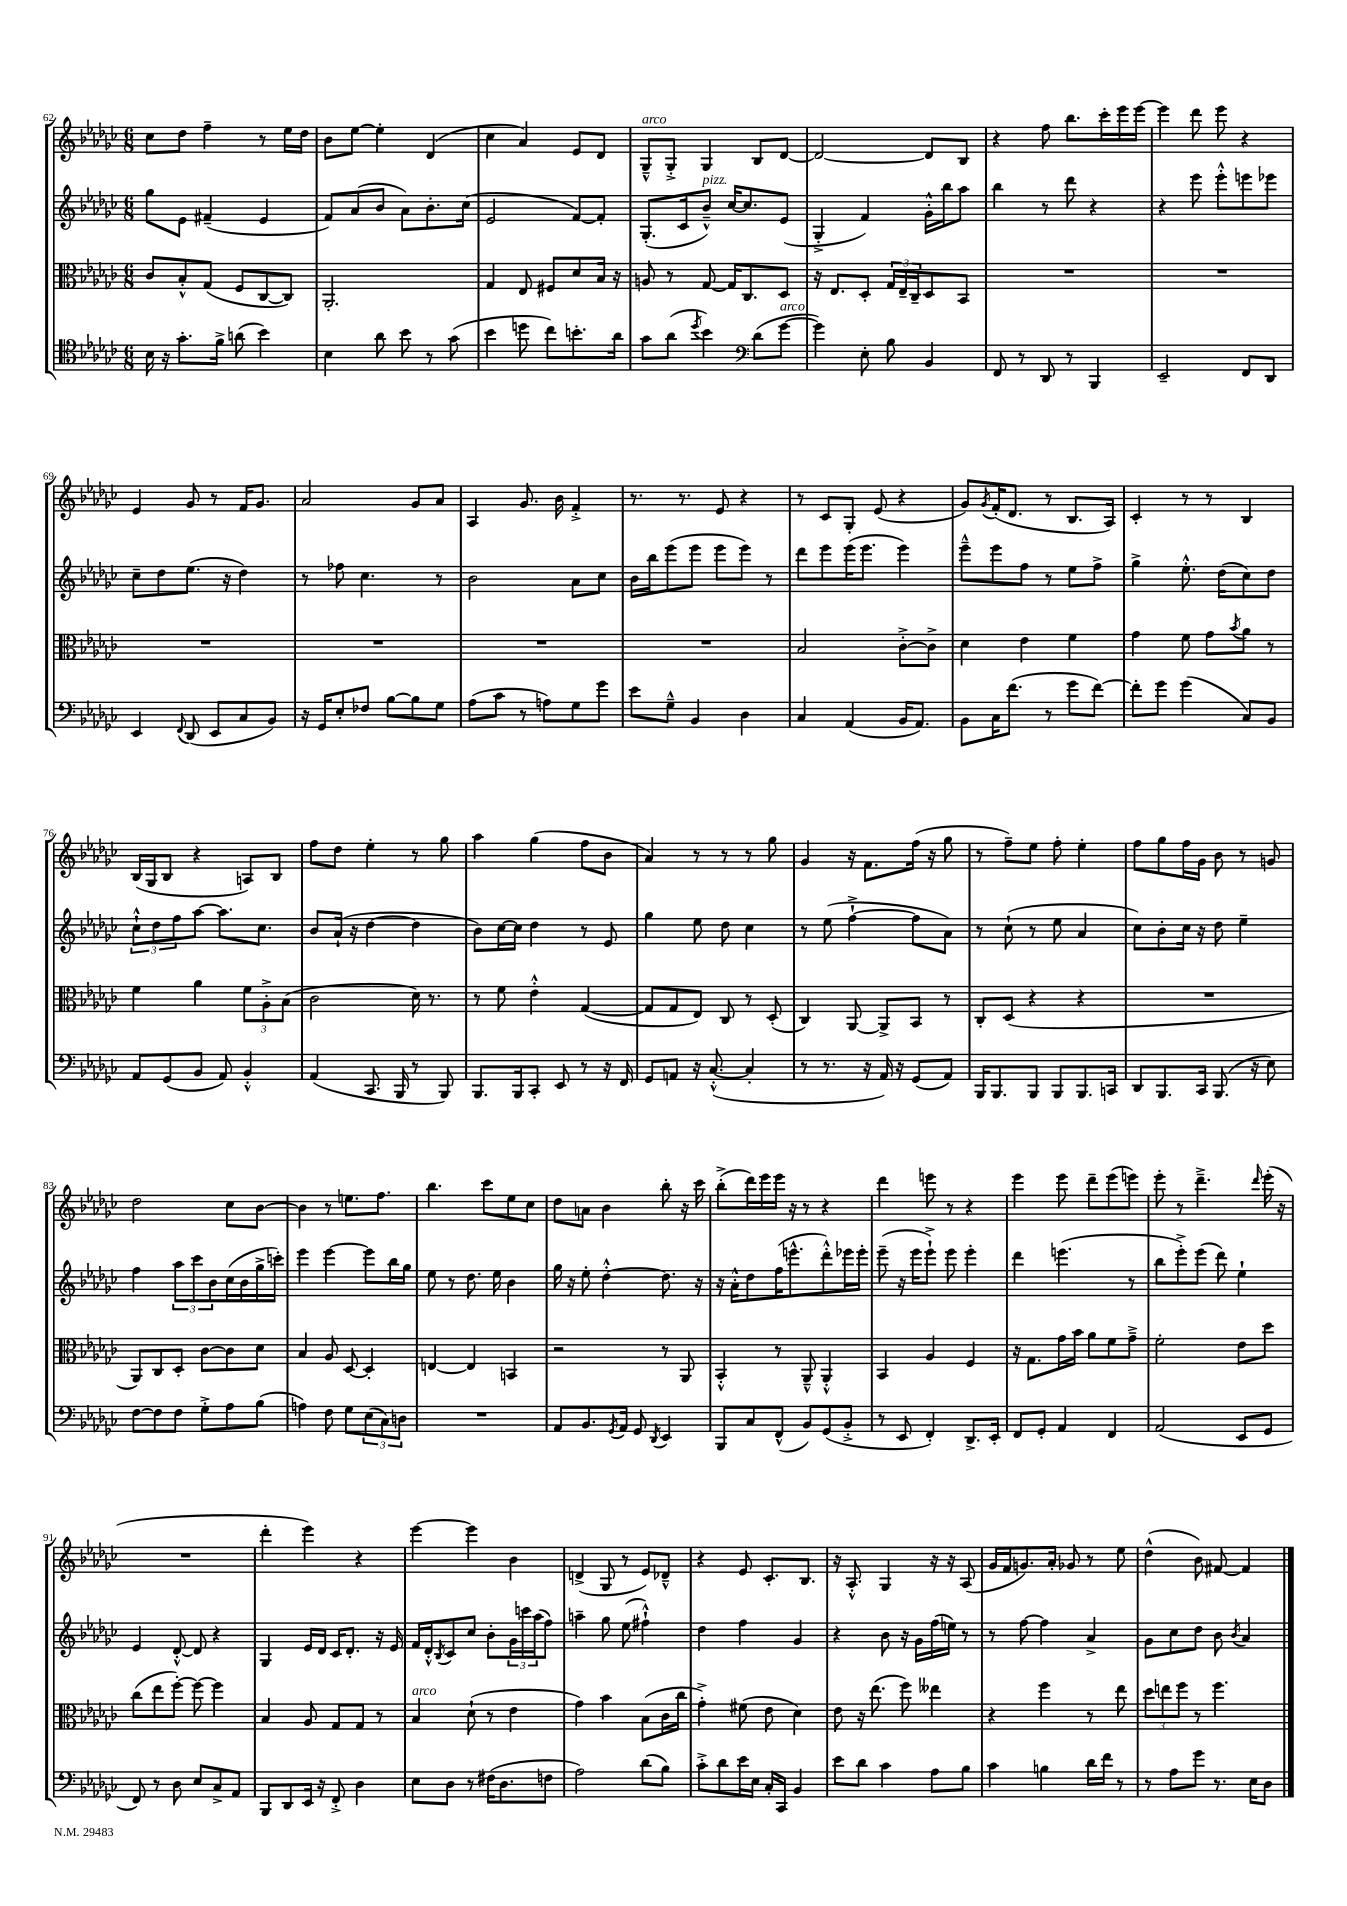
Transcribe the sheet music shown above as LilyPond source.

<<
\new StaffGroup <<
\new Staff = "s0" {
    \clef treble \key ges \major \numericTimeSignature \time 6/8
    ces''8 des''8 f''4-- r8 ees''16 des''16 |
    bes'8 ees''8~ ees''4-. des'4( |
    ces''4 aes'4) ees'8 des'8 |
    ges8---^^\markup { \italic "arco" } ges8-.-> ges4 bes8 des'8~ |
    des'2~ des'8 bes8 |
    r4 f''8 bes''8. ces'''16-. ees'''16 ees'''16~ |
    ees'''4 des'''8 ees'''8 r4 |
    ees'4 ges'8 r8 f'16 ges'8. |
    aes'2 ges'8 aes'8 |
    aes4 ges'8. bes'16 f'4-.-> |
    r8. r8. ees'8 r4 |
    r8 ces'8 ges8-. ees'8( r4 |
    ges'8) \acciaccatura { ges'8 } f'16-.( des'8. r8 bes8. aes16) |
    ces'4-. r8 r8 bes4 |
    bes16( ges16 bes8 r4 a8) bes8 |
    f''8 des''8 ees''4-. r8 ges''8 |
    aes''4 ges''4( f''8 bes'8 |
    aes'4) r8 r8 r8 ges''8 |
    ges'4 r16 f'8. f''16( r16 ges''8 |
    r8 f''8--) ees''8 f''8-. ees''4-. |
    f''8 ges''8 f''16 ges'16 bes'8 r8 g'8 |
    des''2 ces''8 bes'8~ |
    bes'4 r8 e''8. f''8. |
    bes''4. ces'''8 ees''8 ces''8 |
    des''8 a'8 bes'4 bes''8-. r16 ces'''16 |
    bes''8-.->( des'''16) ees'''16 ees'''16 r16 r8 r4 |
    des'''4 e'''8 r8 r4 |
    ees'''4 ees'''8 des'''8-- ees'''8( e'''8) |
    ees'''8-. r8 des'''4.---> \grace { des'''16 } ees'''16-.( r16 |
    R2. |
    des'''4-. ees'''4) r4 |
    ees'''4~ ees'''4 bes'4 |
    d'4->( ges8 r8 ees'8) des'8---^ |
    r4 ees'8 ces'8.-. bes8. |
    r16 aes8.-.-^ ges4 r16 r16 aes8( |
    ges'16 f'16 g'8.) aes'16-. ges'8 r8 ees''8 |
    des''4-^( bes'8) fis'8~ fis'4 \bar "|." |
}
\new Staff = "s1" {
    \clef treble \key ges \major \numericTimeSignature \time 6/8
    ges''8 ees'8 fis'4--( ees'4 |
    f'8) aes'8( bes'8 aes'8) bes'8.-. ces''16( |
    ees'2 f'8~) f'8-. |
    ges8.-.( ces'16 bes'8---^^\markup { \italic "pizz." }) ces''16~ ces''8. ees'8( |
    ges4-.-> f'4) ges'16-.-^ bes''16 aes''8 |
    bes''4 r8 des'''8 r4 |
    r4 ees'''8 ees'''8-.-^ e'''8 ees'''8 |
    ces''8-- des''8 ees''8.( r16 des''4) |
    r8 fes''8 ces''4. r8 |
    bes'2 aes'8 ces''8 |
    bes'16 bes''16 ees'''8( ees'''8 ees'''8 ees'''8) r8 |
    des'''8 ees'''8 ees'''16( ees'''8. ees'''4) |
    ees'''8---^ ees'''8 f''8 r8 ees''8 f''8-> |
    ges''4-> ees''8.-.-^ des''16( ces''8) des''8 |
    \tuplet 3/2 { ces''8-!-^ des''8 f''8 } aes''8~ aes''8. ces''8. |
    bes'8 aes'16-!( r16 des''4~ des''4 |
    bes'8) ces''16~ ces''16 des''4 r8 ees'8 |
    ges''4 ees''8 des''8 ces''4 |
    r8 ees''8( f''4~-!-> f''8 aes'8) |
    r8 ces''8-!( r8 ees''8 aes'4 |
    ces''8) bes'8-. ces''16 r16 des''8 ees''4-- |
    f''4 \tuplet 3/2 { aes''8 ces'''8 bes'8 } ces''16( bes'16 ges''16-> c'''16-.) |
    ees'''4 ees'''4~ ees'''8 bes''16 ges''16 |
    ees''8 r8 des''8. ees''16 bes'4 |
    ges''16 r16 ees''8-. des''4~-.-^ des''8. r16 |
    r16 aes'16-.-^ des''8 f''16( e'''8.-^ des'''8-.-^) ees'''16 ees'''16-. |
    ees'''8--( r16 ees'''16 ees'''8-!->) ees'''8 ees'''4-. |
    des'''4 e'''4.( r8 |
    bes''8 ees'''8-.->) ees'''8( des'''8) ees''4-! |
    ees'4 des'8~-.-^ des'8 r4 |
    ges4 ees'16 des'16 ces'16 des'8.-. r16 ees'16 |
    f'16 des'16-.-^ \acciaccatura { bes8 } ces'8 ces''8 bes'8-. \tuplet 3/2 { ges'16 c'''16 aes''16( } f''8) |
    a''4-- ges''8 ees''8( fis''4-!-^) |
    des''4 f''4 ges'4 |
    r4 bes'8 r16 ges'16 f''16( e''16) r8 |
    r8 f''8~ f''4 aes'4-> |
    ges'8 ces''8 des''8 bes'8 \acciaccatura { bes'8 } aes'4 \bar "|." |
}
\new Staff = "s2" {
    \clef alto \key ges \major \numericTimeSignature \time 6/8
    ces'8 bes8-.-^ ges8( f8 ces8~ ces8) |
    aes,2.-. |
    ges4 ees8 fis8 des'8 bes16 r16 |
    a8 r8 ges8~ ges16 ces8. des8 |
    r16 ees8. des8-. \tuplet 3/2 { ges16 ees16-- ces16-- } des8 bes,8 |
    R2. |
    R2. |
    R2. |
    R2. |
    R2. |
    R2. |
    bes2 ces'8~-.-> ces'8-> |
    des'4 ees'4 f'4 |
    ges'4 f'8 ges'8 \acciaccatura { bes'8 } aes'8 r8 |
    f'4 aes'4 \tuplet 3/2 { f'8 aes8-.-> bes8( } |
    ces'2 des'16) r8. |
    r8 f'8 ees'4-.-^ ges4~( |
    ges8 ges8 ees8) ces8 r8 des8-.( |
    ces4) aes,8~ aes,8-> bes,8 r8 |
    ces8-. des8( r4 r4 |
    R2. |
    aes,8) ces8 des8-. ces'8~ ces'8 des'8 |
    bes4 aes8 des8~ des4-. |
    e4~ e4 b,4 |
    r2 r8 aes,8 |
    bes,4-.-^ r8 aes,8---^ aes,4-.-^ |
    bes,4 aes4 f4 |
    r16 ges8. ges'16 bes'16 aes'8 f'8 ges'8---> |
    f'2-. ees'8 des''8 |
    ces''8( ees''8 f''8~-.) f''8~ f''4 |
    bes4 aes8 ges8 ges8 r8 |
    bes4^\markup { \italic "arco" } des'8-!( r8 ees'4 |
    ges'4) bes'4 bes8( ces'16 ces''16 |
    ges'4-.->) fis'8( ees'8 des'4) |
    ees'8 r16 ees''8.( f''8) eeses''4 |
    r4 f''4 r8 ees''8 |
    \tuplet 3/2 { des''8 e''8 f''8 } r8 f''4. \bar "|." |
}
\new Staff = "s3" {
    \clef tenor \key ges \major \numericTimeSignature \time 6/8
    bes16 r16 ges'8.-. f'16-> a'8( bes'4) |
    bes4 aes'8 bes'8 r8 ges'8( |
    bes'4 d''8 ces''8) b'8.-. aes'16 |
    ges'8 aes'8( \acciaccatura { des''8 } bes'4) \clef bass des'8( ges'8~^\markup { \italic "arco" } |
    ges'4) ees8-. bes8 bes,4 |
    f,8 r8 des,8 r8 bes,,4 |
    ees,2-- f,8 des,8 |
    ees,4 \appoggiatura { f,8 } des,8( ees,8 ces8 bes,8) |
    r16 ges,16 ees8-. fes8 bes8~ bes8 ges8 |
    aes8( ces'8 r8 a8) ges8 ges'8 |
    ees'8 ges8---^ bes,4 des4 |
    ces4 aes,4( bes,16 aes,8.) |
    bes,8 ces16 f'8.( r8 ges'8 f'8~) |
    f'8-. ges'8 ges'4( ces8) bes,8 |
    aes,8 ges,8( bes,8 aes,8) bes,4-.-^ |
    aes,4( ces,8. bes,,16 r8 bes,,8) |
    bes,,8. bes,,16 ces,8-. ees,8 r8 r16 f,16 |
    ges,8 a,8 r16 ces8.~-.-^( ces4-. |
    r8 r8. r16 aes,16) r16 ges,8( aes,8) |
    bes,,16 bes,,8. bes,,8 bes,,8 bes,,8. c,16 |
    des,8 bes,,8. ces,16 bes,,8.( r16 ees8) |
    f8~ f8 f8 ges8-.-> aes8 bes8( |
    a4) f8 ges8 \tuplet 3/2 { ees8( ces8) d8 } |
    R2. |
    aes,8 bes,8. \acciaccatura { ges,8 } aes,16 ges,8 \acciaccatura { des,8 } ees,4 |
    bes,,8 ces8 f,8-^( bes,8) ges,8( bes,8-.-> |
    r8 ees,8 f,4-.) des,8.-> ees,16-. |
    f,8 ges,8-. aes,4 f,4 |
    aes,2( ees,8 ges,8 |
    f,8) r8 des8 ees8 ces8-> aes,8 |
    bes,,8 des,8 ees,16 r16 f,8-.-> des4 |
    ees8 des8 r8 fis16( des8. f8 |
    aes2) des'8( bes8) |
    ces'8-.-> des'8 ees'16 ees16 ces16-. ces,16 bes,4 |
    ees'8 des'8 ces'4 aes8 bes8 |
    ces'4 b4 des'16 f'16 r8 |
    r8 aes8 ges'8 r8. ees16 des8 \bar "|." |
}
>>
>>
\layout { \context { \Score currentBarNumber = #62 } }
